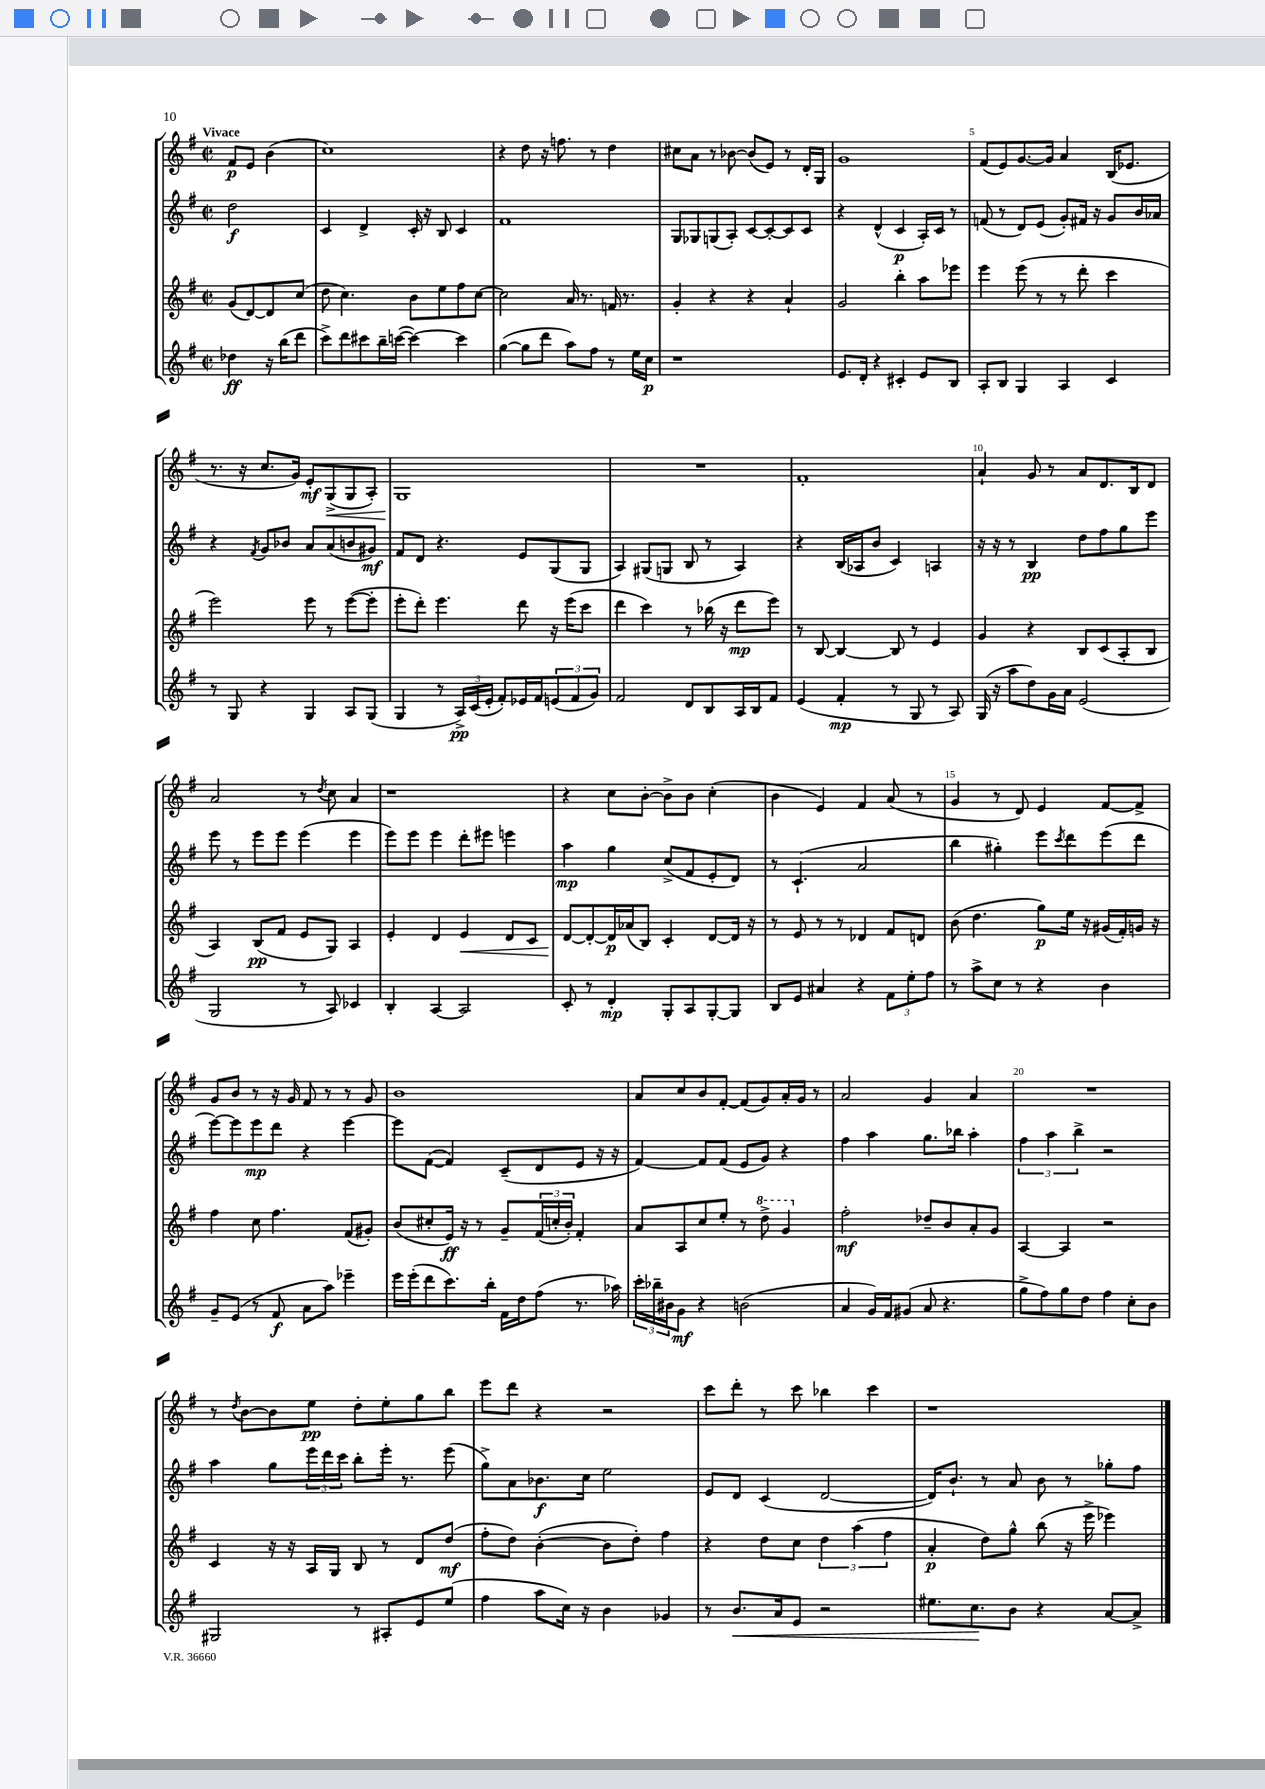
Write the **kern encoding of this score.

**kern	**kern	**kern	**kern
*staff4	*staff3	*staff2	*staff1
*clefG2	*clefG2	*clefG2	*clefG2
*k[f#]	*k[f#]	*k[f#]	*k[f#]
*M2/2	*M2/2	*M2/2	*M2/2
*met(c|)	*met(c|)	*met(c|)	*met(c|)
4dd-	(8g	2dd	8f#
.	[8d)	.	8e
16r	8d]	.	(4b
(16bb	.	.	.
8ddd	(8cc	.	.
=	=	=	=
8ccc^)	8dd	4c	1cc)
8ddd	4.cc)	.	.
8ccc#	.	4d^	.
16bb~	.	.	.
([16ccc	.	.	.
4ccc_)	8b	16c'	.
.	.	16r	.
.	8ee	8B	.
4ccc]	8ff#	4c	.
.	[8cc	.	.
=	=	=	=
([4gg	2cc]	1f#	4r
8gg]	.	.	8dd
8ddd	.	.	16r
.	.	.	8.ff
8aa)	16a	.	.
.	8.r	.	.
8ff#	.	.	8r
8r	16f	.	4dd
.	8.r	.	.
16ee	.	.	.
16cc	.	.	.
=	=	=	=
1r	4g'	8G	8cc#
.	.	8G-	8a
.	4r	(8G	8r
.	.	8A')	[8b-
.	4r	[8c	(8b-]
.	.	8c'_	8e)
.	4a`	8c]	8r
.	.	8c	16d'
.	.	.	16G
=	=	=	=
8.e	2g	4r	1g
16d'	.	.	.
4r	.	(4d^^	.
4c#'	4bb'	4c	.
8e	8aa	16A')	.
.	.	16c	.
8B	8eee-	8r	.
=	=	=	=
8A'	4eee	(8f	(8f#
8B	.	8r	8e)
4G	(8eee	8d)	[8.g
.	8r	(8e	.
.	.	.	16g]
4A	8r	8g')	4a
.	8ddd'	16f#	.
.	.	16r	.
4c	4ccc	8g	(16B
.	.	.	8.e-
.	.	16b	.
.	.	16a-	.
=	=	=	=
8r	2eee)	4r	8.r
8G	.	.	.
.	.	.	16r
.	.	8qf#	.
4r	.	8g	8.cc
.	.	8b-	.
.	.	.	16g)
4G	8eee	8a	8e'
.	8r	(8a	(8G^
8A	([8eee	8b	8G
(8G	8eee']	8g#)	8A')
=	=	=	=
4G	8eee'	8f#	1G
.	8ddd')	8d	.
8r	4.eee	4.r	.
24A^)	.	.	.
(24c	.	.	.
24e'	.	.	.
8f#')	.	.	.
16e-	8ddd	8e	.
16f#	.	.	.
(12e	16r	(8G	.
.	(16eee	.	.
12f#	.	.	.
.	8ccc	8G	.
12g)	.	.	.
=	=	=	=
2f#	4ddd	4A)	1r
.	4ccc)	(8G#	.
.	.	8G	.
8d	8r	8B	.
8B	(16bb-	8r	.
.	16r	.	.
16A	8ddd	4A)	.
16B	.	.	.
8f#	8eee)	.	.
=	=	=	=
(4e	8r	4r	1f#'
.	[8B	.	.
4f#'	4B_	(16B	.
.	.	16A-	.
.	.	8b	.
8r	8B]	4c)	.
8G	8r	.	.
8r	4e	4A	.
8A)	.	.	.
=	=	=	=
(16G	4g	16r	4a`
16r	.	16r	.
8aa	.	8r	.
8dd)	4r	4B	8g
16g	.	.	8r
16a	.	.	.
(2e	8B	8dd	8a
.	(8c	8ff#	8.d
.	8A'	8gg	.
.	.	.	16B
.	8B	8eee	8d
=	=	=	=
2G	4A)	8eee	2a
.	.	8r	.
.	(8B	8eee	.
.	8f#	8eee	.
8r	8e	(4eee	8r
.	.	.	8qdd
8A)	8G)	.	8cc
4c-	4A	4eee	4a
=	=	=	=
4B'	4e'	8eee)	1r
.	.	8eee	.
[4A	4d	4eee	.
2A]	4e	8ddd'	.
.	.	8eee#	.
.	8d	4eee	.
.	8c	.	.
=	=	=	=
8c'	[8d	4aa	4r
8r	8d'_	.	.
4d'	16d]	4gg	8cc
.	(16a-	.	.
.	8B)	.	[8b'
8G'	4c'	(8cc^	8b^]
8A	.	8f#	8b
[8G'	[8d	8e'	(4cc'
8G]	16d]	8d)	.
.	16r	.	.
=	=	=	=
8B	8r	8r	4b
8e	8e	(4.c`	.
4a#	8r	.	4e)
.	8r	.	.
4r	4d-	2a	4f#
12f#	8f#	.	(8a
12ee'	.	.	.
.	8d	.	8r
12ff#	.	.	.
=	=	=	=
8r	(8b	4bb	4g
8aa^	4.dd	.	.
8cc	.	4gg#')	8r
8r	.	.	8d)
4r	8gg)	8eee	4e
.	.	8qccc	.
.	16ee	8ddd	.
.	16r	.	.
4b	(16g#	(8eee	[8f#
.	16f#')	.	.
.	16g	8ddd	8f#^]
.	16r	.	.
=	=	=	=
8g~	4ff#	[8eee)	8g
(8e	.	8eee]	8b
8r	8cc	8eee	8r
8f#	4.ff#	8ddd	16r
.	.	.	16g
8a	.	4r	8f#
8aa)	.	.	8r
4eee-~	(8f#	[4eee	8r
.	8g#')	.	8g
=	=	=	=
16eee	(8b	8eee]	1b
(16eee'	.	.	.
8ddd	8cc#'	([8f#	.
8.ccc)	16e)	4f#])	.
.	16r	.	.
.	8r	.	.
16bb'	.	.	.
16f#	8g~	(8c~	.
16dd	.	.	.
(8ff#	(24f#	8d	.
.	24cc'	.	.
.	24b')	.	.
8.r	4f#'	8e	.
.	.	16r	.
16aa-)	.	16r	.
=	=	=	=
24ccc'	8a	[4f#)	8a
24bb-~	.	.	.
24b#	.	.	.
8g	8A	.	8cc
4r	8cc	8f#]	8b
.	8ee'	(8f#	[8f#'
(2b	8r	8e	(8f#]
.	8ddd^	8g)	8g)
.	4gg	4r	16a'
.	.	.	16g
.	.	.	8r
=	=	=	=
4a	2ff#'	4ff#	2a
16g)	.	4aa	.
16f#	.	.	.
(8g#	.	.	.
8a	8dd-~	8.gg	4g
4.r	8b	.	.
.	.	16bb-	.
.	8a'	4aa'	4a
.	8g	.	.
=	=	=	=
8gg^	[4A	6ff#	1r
8ff#)	.	.	.
.	.	6aa	.
8gg	4A]	.	.
.	.	6bb^	.
8dd	.	.	.
4ff#	2r	2r	.
8cc'	.	.	.
8b	.	.	.
=	=	=	=
2G#	4c	4aa	8r
.	.	.	8qdd
.	.	.	[8b
.	16r	8gg	8b]
.	16r	.	.
.	16A	24eee	8ee
.	.	24ddd	.
.	16G	.	.
.	.	24ccc	.
8r	8B	8bb'	8dd'
8A#'	8r	16eee'	8ee'
.	.	8.r	.
8e	8d	.	8gg
(8ee	(8dd	(8eee	8bb
=	=	=	=
4ff#	8ff#'	8gg^)	8eee
.	8dd)	8a	8ddd
8aa	([4b'	8.b-	4r
16cc)	.	.	.
16r	.	16cc	.
4b	8b]	2ee	2r
.	8dd')	.	.
4g-	4ff#	.	.
=	=	=	=
8r	4r	8e	8ccc
8.b	.	8d	8ddd'
.	8dd	(4c	8r
16a	.	.	.
8e	8cc	.	8ccc
2r	6dd	[2d	4bb-
.	(6aa	.	.
.	.	.	4ccc
.	6ff#	.	.
=	=	=	=
8.ee#	4a'	16d])	1r
.	.	8.b`	.
8.cc	.	.	.
.	8dd)	8r	.
8b	8gg^^	8a	.
4r	(8bb	8b	.
.	16r	8r	.
.	16eee^	.	.
[8a	4eee-)	8gg-'	.
8a^]	.	8ff#	.
==	==	==	==
*-	*-	*-	*-
